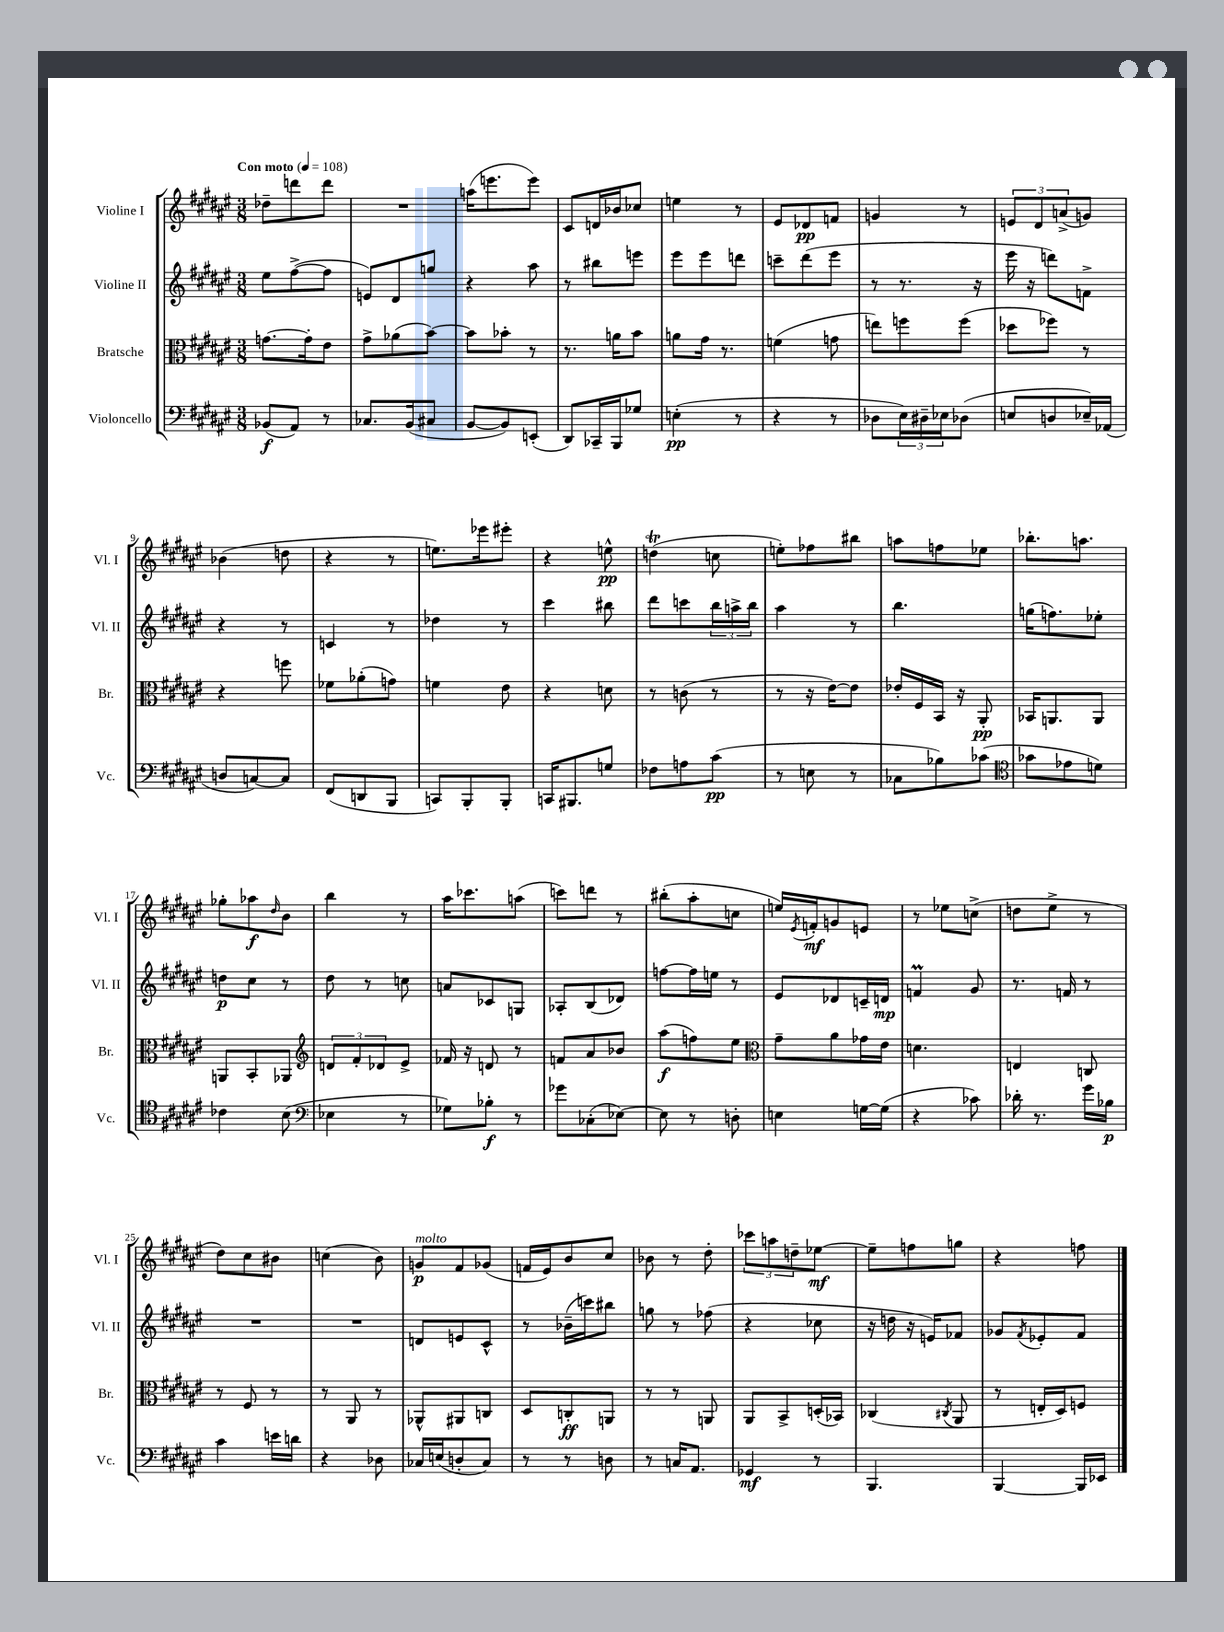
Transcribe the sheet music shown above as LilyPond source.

<<
\new StaffGroup <<
\new Staff = "s0" \with { instrumentName = "Violine I" shortInstrumentName = "Vl. I" } {
    \clef treble \key fis \major \numericTimeSignature \time 3/8 \tempo "Con moto" 4 = 108
    des''8-- d'''8 d'''8 |
    R4. |
    a''16( e'''8. e'''8) |
    cis'8 d'16 bes'16 ces''8 |
    e''4 r8 |
    eis'8 des'8\pp f'8 |
    g'4 r8 |
    \tuplet 3/2 { e'8 dis'8 a'8->( } g'8) |
    bes'4( d''8 |
    r4 r8 |
    e''8.) ees'''16 eis'''8-. |
    r4 e''8-^\pp |
    d''4\trill( c''8 |
    e''8-.) fes''8 bis''8 |
    a''8 f''8 ees''8 |
    bes''8.-. a''8. |
    ges''8-. aes''8\f \grace { dis''16 } b'8 |
    b''4 r8 |
    ais''16 ces'''8. a''8( |
    c'''8) d'''8 r8 |
    bis''8-.( ais''8-. c''8 |
    e''16) \acciaccatura { eis'8 } f'16-.\mf g'8 e'8 |
    r8 ees''8 c''8->( |
    d''8 eis''8-> r8 |
    dis''8) cis''8 bis'8 |
    c''4( b'8) |
    g'8\p^\markup { \italic "molto" } fis'8 ges'8( |
    f'16 eis'16) b'8 cis''8 |
    bes'8 r8 dis''8-. |
    \tuplet 3/2 { ces'''8 a''8 d''8-- } ees''8~\mf |
    ees''8-- f''8 g''8 |
    r4 f''8 \bar "|." |
}
\new Staff = "s1" \with { instrumentName = "Violine II" shortInstrumentName = "Vl. II" } {
    \clef treble \key fis \major \numericTimeSignature \time 3/8
    eis''8 fis''8~->( fis''8 |
    e'8) dis'8 g''8 |
    r4 ais''8 |
    r8 bis''8 e'''8 |
    eis'''8 eis'''8 d'''8 |
    c'''8-- dis'''8( eis'''8 |
    r8 r8. r16 |
    eis'''16 r16 d'''8) f'8-> |
    r4 r8 |
    c'4 r8 |
    des''4 r8 |
    cis'''4 bis''8 |
    dis'''8 c'''8 \tuplet 3/2 { b''16 a''16-> b''16 } |
    ais''4 r8 |
    b''4. |
    g''16( f''8.) ees''8-. |
    d''8\p cis''8 r8 |
    dis''8 r8 c''8 |
    a'8 ces'8 g8 |
    aes8-. b8( des'8) |
    f''8~ f''16 e''16 r8 |
    eis'8 des'8 c'16-- d'16\mp |
    f'4\prall gis'8 |
    r8. f'16 r8 |
    R4. |
    R4. |
    d'8 e'8 cis'8-^ |
    r8 bes'16--( c'''16) bis''8 |
    g''8 r8 fes''8( |
    r4 ces''8 |
    r16 d''16 r16 e'16) fes'8 |
    ges'8 \acciaccatura { fis'8 } ees'8-. fis'8 \bar "|." |
}
\new Staff = "s2" \with { instrumentName = "Bratsche" shortInstrumentName = "Br." } {
    \clef alto \key fis \major \numericTimeSignature \time 3/8
    g'8.~ g'16-. eis'8 |
    gis'8-> aes'8( b'8~) |
    b'8 bes'8-. r8 |
    r8. a'16 b'8 |
    a'8 gis'16 r8. |
    f'4( g'8 |
    e''8) f''8 f''8( |
    des''8 fes''8) r8 |
    r4 f''8 |
    fes'8 aes'8-.( g'8) |
    f'4 eis'8 |
    r4 d'8 |
    r8 c'8( r8 |
    r8 r16 eis'16~) eis'8 |
    ees'16-. fis16 b,16 r16 ais,8-.\pp |
    bes,16 a,8. a,8 |
    a,8 b,8-. aes,8 |
    \clef treble \tuplet 3/2 { d'8 fis'8-. des'8 } eis'8-> |
    fes'16 r16 d'8 r8 |
    f'8 ais'8 bes'8 |
    ais''8\f( f''8) eis''8 |
    \clef alto gis'8-- ais'8 ges'16 eis'16 |
    d'4. |
    e4 c8 |
    r8 fis8 r8 |
    r8 ais,8 r8 |
    aes,8-^ ais,8 c8 |
    dis8 c8-.\ff a,8 |
    r8 r8 a,8 |
    ais,8 b,8-> d16-.( bes,16) |
    ces4( \acciaccatura { cis8 } ais,8 |
    r8 e16-. dis16) f8 \bar "|." |
}
\new Staff = "s3" \with { instrumentName = "Violoncello" shortInstrumentName = "Vc." } {
    \clef bass \key fis \major \numericTimeSignature \time 3/8
    bes,8\f( ais,8) r8 |
    ces8. b,16( cis8 |
    b,8~ b,8) e,8-.( |
    dis,8) ces,16-- b,,16 ges8 |
    e4-.\pp( r8 |
    r4 r8 |
    des8 \tuplet 3/2 { eis16) dis16-- ees16 } des8( |
    e8 d8 ees16--) aes,16( |
    d8 c8~) c8 |
    fis,8( d,8 b,,8 |
    c,8) b,,8-. b,,8-. |
    c,16 bis,,8. g8 |
    fes8 a8 cis'8\pp( |
    r8 e8 r8 |
    ces8 bes8) ces'8( |
    \clef tenor ges'8 ees'8 d'8) |
    ces'4 b8( |
    \clef bass ees4 r8 |
    ges8) bes8-.\f r8 |
    ges'8 ces8-.( ees8~) |
    ees8 r8 d8-. |
    e4 g16~ g16( |
    r4 ces'8) |
    des'16-. r8. gis'16 bes16\p |
    cis'4 e'16 d'16 |
    r4 des8 |
    ces16 e16( d8-. ces8) |
    r8 r8 d8 |
    r8 c16 ais,8. |
    ges,4\mf r8 |
    b,,4. |
    b,,4~ b,,16 ees,16 \bar "|." |
}
>>
>>
